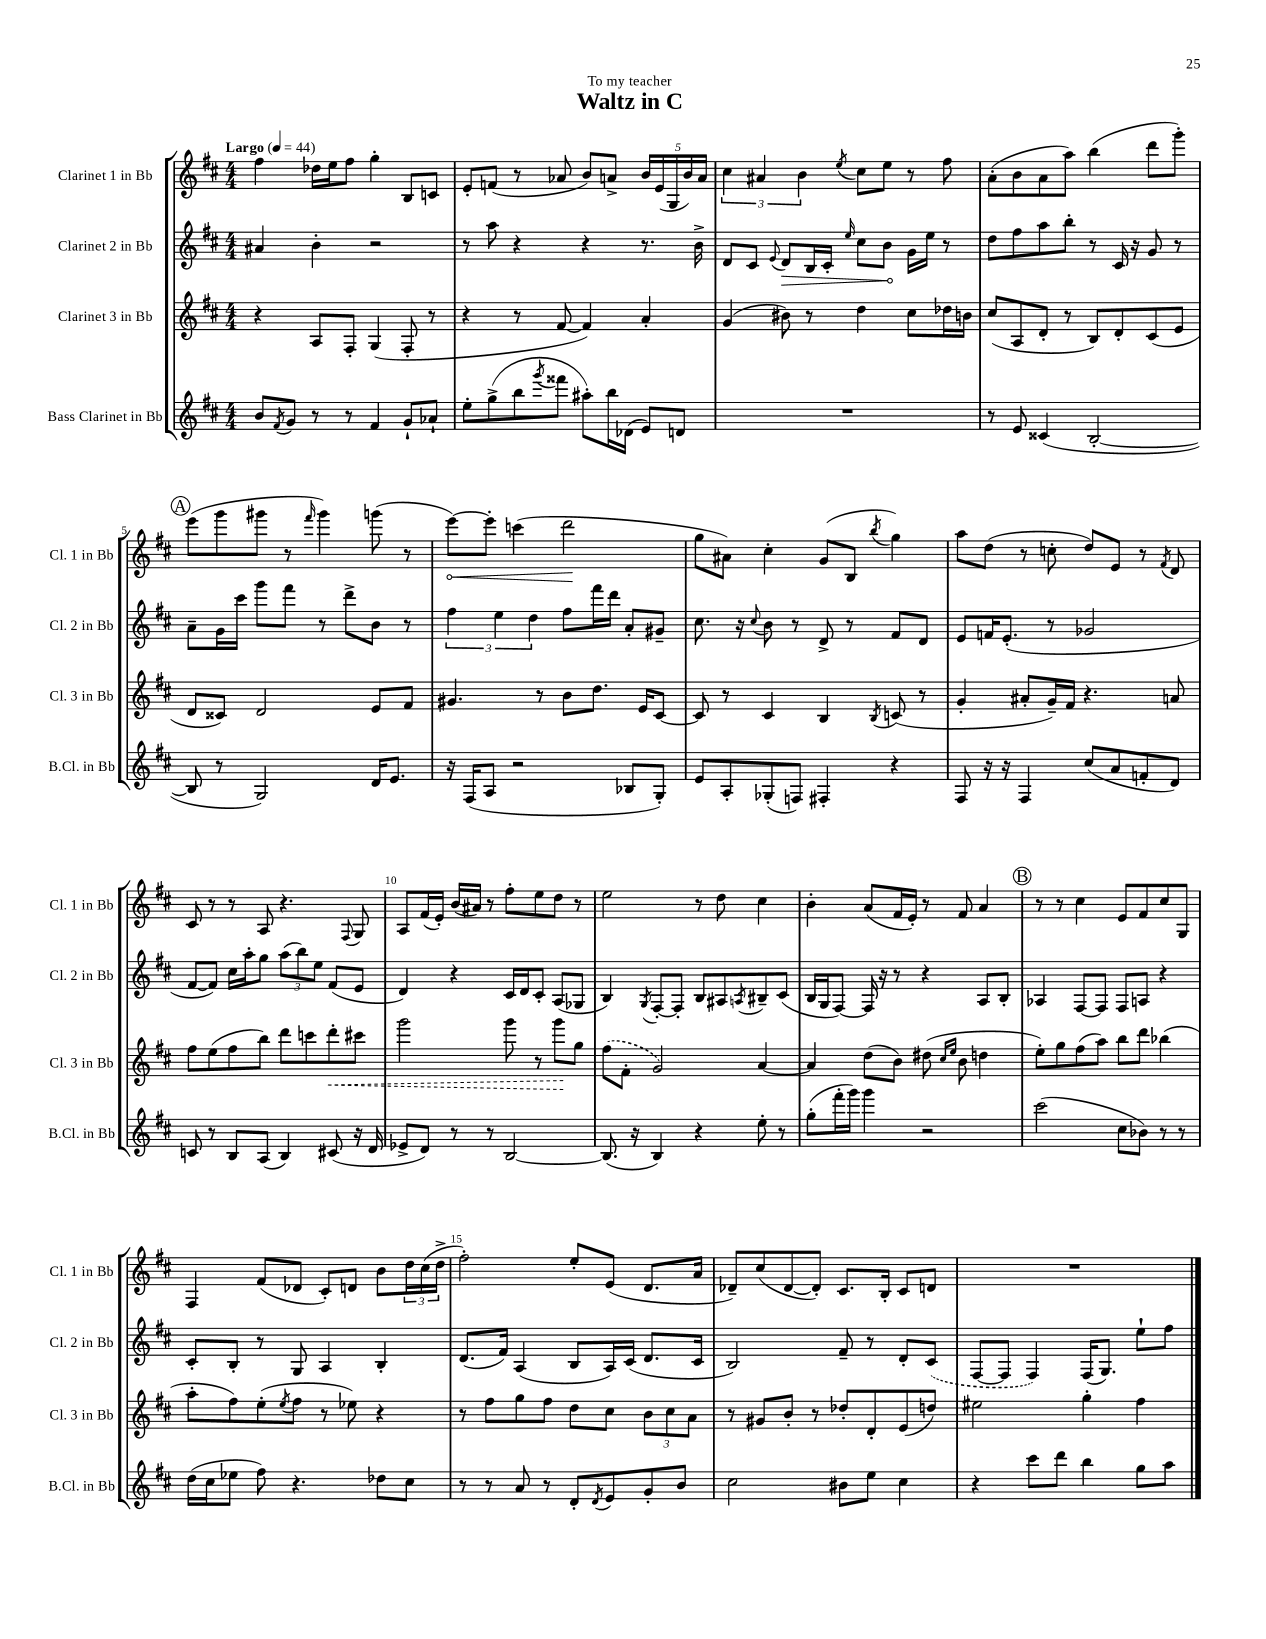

**kern	**kern	**dynam	**kern	**dynam	**kern	**dynam
*part4	*part3	*part3	*part2	*part2	*part1	*part1
*staff4	*staff3	*staff3	*staff2	*staff2	*staff1	*staff1
*I"Bass Clarinet in Bb	*I"Clarinet 3 in Bb	*	*I"Clarinet 2 in Bb	*	*I"Clarinet 1 in Bb	*
*I'B.Cl. in Bb	*I'Cl. 3 in Bb	*	*I'Cl. 2 in Bb	*	*I'Cl. 1 in Bb	*
*clefG2	*clefG2	*	*clefG2	*	*clefG2	*
*k[f#c#]	*k[f#c#]	*	*k[f#c#]	*	*k[f#c#]	*
*M4/4	*M4/4	*	*M4/4	*	*M4/4	*
*MM44	*MM44	*	*MM44	*	*MM44	*
=1	=1	=1	=1	=1	=1	=1
!	!	!	!	!	!LO:TX:a:B:t=Largo	!
8b/L	4r	.	4a#X/	.	4ff#\	.
8qf#/	.	.	.	.	.	.
8g/J	.	.	.	.	.	.
8r	8A/L	.	4b'\	.	16dd-X\LL	.
.	.	.	.	.	16ee\J	.
8r	8F#'/J	.	.	.	8ff#\J	.
4f#/	(4G/	.	2r	.	4gg'\	.
8g`/L	8F#'/	.	.	.	8B/L	.
8a-X`/J	8r	.	.	.	8cn/J	.
=2	=2	=2	=2	=2	=2	=2
8ee'\L	4r	.	8r	.	8e'/L	.
(8gg^\	.	.	8aa\	.	(8fn/J	.
8bb\	8r	.	4r	.	8r	.
8qggg/	.	.	.	.	.	.
8fff##X\J	[8f#/	.	.	.	8a-X/	.
8aa#X'\L)	4f#/])	.	4r	.	8b/L)	.
16bb\L	.	.	.	.	8an^/J	.
(16d-X\JJ	.	.	.	.	.	.
8e/L)	4a'/	.	8.r	.	20b/LL	.
.	.	.	.	.	(20e/	.
.	.	.	.	.	20G/	.
8dn/J	.	.	.	.	.	.
.	.	.	.	.	20b/)	.
.	.	.	16b^\	.	.	.
.	.	.	.	.	20a/JJ	.
=3	=3	=3	=3	=3	=3	=3
1r	(4g/	.	8d/L	.	6cc#\	.
.	.	.	8c#/J	.	.	.
.	.	.	.	.	6a#X/	.
.	.	.	8qqe/	.	.	.
!	!	!	!	!LO:HP:b	!	!
.	8b#X\)	.	8d/L	>	.	.
.	.	.	.	.	6b\	.
.	8r	.	16B/L	.	.	.
.	.	.	16c#'/JJ	.	.	.
.	.	.	16qqee/	.	8qee/	.
.	4dd\	.	8cc#\L	.	8cc#\L	.
.	.	.	8b\J	.	8ee\J	.
.	8cc#\L	.	16g\LL	]	8r	.
.	.	.	16ee\JJ	.	.	.
.	16dd-X\L	.	8r	.	8ff#\	.
.	16bn\JJ	.	.	.	.	.
=4	=4	=4	=4	=4	=4	=4
8r	(8cc#/L	.	8dd\L	.	(8a'\L	.
8e/	8A/	.	8ff#\	.	8b\	.
(4c##X/	8d'/J	.	8aa\	.	8a\	.
.	8r	.	8bb'\J	.	8aa\J)	.
[2B'/	8B/L)	.	8r	.	(4bb\	.
.	8d'/	.	16c#/	.	.	.
.	.	.	16r	.	.	.
.	(8c#/	.	8g/	.	8ddd\L	.
.	8e/J	.	8r	.	8ggg'\J)	.
!!LO:LB:g=z
!!LO:REH:place=s1:t=A
=5	=5	=5	=5	=5	=5	=5
8B/]	8d/L	.	8a~\L	.	(8eee\L	.
8r	8c##X/J)	.	16g\L	.	8ggg\	.
.	.	.	16ccc#\JJ	.	.	.
2G/)	2d/	.	8ggg\L	.	8ggg#X\J	.
.	.	.	8fff#\J	.	8r	.
.	.	.	.	.	16qqfff#/	.
.	.	.	8r	.	4ggg#\)	.
.	.	.	8ddd^\L	.	.	.
16d/KL	8e/L	.	8b\J	.	(8gggn\	.
8.e/J	.	.	.	.	.	.
.	8f#/J	.	8r	.	8r	.
=6	=6	=6	=6	=6	=6	=6
!	!	!	!	!	!	!LO:HP:b
16r	4.g#X/	.	6ff#\	.	[8eee\L)	<
(16F#/KL	.	.	.	.	.	.
8A/J	.	.	.	.	8eee'\J]	.
.	.	.	6ee\	.	.	.
2r	.	.	.	.	(4cccn\	.
.	.	.	6dd\	.	.	.
.	8r	.	.	.	.	.
.	8b\L	.	8ff#\L	.	2ddd\	.
.	8.dd\J	.	16fff#\L	.	.	.
.	.	.	16ddd\JJ	.	.	.
8B-X/L	.	.	8a'/L	.	.	.
.	16e/KL	.	.	.	.	.
8G'/J)	[8c#/J	.	8g#X~/J	.	.	.
.	.	.	.	.	.	[
=7	=7	=7	=7	=7	=7	=7
8e/L	8c#/]	.	8.cc#\	.	8gg\L	.
8A'/	8r	.	.	.	8a#X\J)	.
.	.	.	16r	.	.	.
.	.	.	8qqcc#/	.	.	.
(8G-X'/	4c#/	.	8b\	.	4cc#'\	.
8Fn/J)	.	.	8r	.	.	.
4F#X'/	4B/	.	8d^/	.	(8g/L	.
.	.	.	8r	.	8B/J	.
.	8qB/	.	.	.	8qbb/	.
4r	(8cn/	.	8f#/L	.	4gg\)	.
.	8r	.	8d/J	.	.	.
=8	=8	=8	=8	=8	=8	=8
8F#/	4g'/	.	8e/L	.	8aa\L	.
16r	.	.	16fn/K	.	(8dd\J	.
16r	.	.	(8.e'/J	.	.	.
4F#/	8a#X'/L	.	.	.	8r	.
.	16g~/L)	.	8r	.	8ccn'\	.
.	16f#/JJ	.	.	.	.	.
(8cc#/L	4.r	.	2g-X/	.	8dd/L)	.
8a/	.	.	.	.	8e/J	.
8fn'/	.	.	.	.	8r	.
.	.	.	.	.	8qf#/	.
8d/J)	8an/	.	.	.	8d/	.
!!LO:LB:g=z
=9	=9	=9	=9	=9	=9	=9
8cn/	8ff#\L	.	[8f#/L	.	8c#/	.
8r	(8ee\	.	8f#/J])	.	8r	.
8B/L	8ff#\	.	16cc#\LL	.	8r	.
.	.	.	16aa'\J	.	.	.
(8A/J	8bb\J)	.	8gg\J	.	8A/	.
4B/)	8ddd\L	.	(12aa\L	.	4.r	.
.	.	.	12bb\)	.	.	.
.	8cccn\	.	.	.	.	.
.	.	.	12ee\J	.	.	.
!	!	!LO:HP:b	!	!	!	!
(8c#X/	8ddd'\	<	(8f#/L	.	.	.
.	.	.	.	.	8qqF#/	.
16r	8ccc#X\J	.	8e/J	.	8G/	.
16d/	.	.	.	.	.	.
=10	=10	=10	=10	=10	=10	=10
8e-X^/L	2ggg\	.	4d/)	.	8A/L	.
8d/J)	.	.	.	.	(16f#/L	.
.	.	.	.	.	16e'/JJ)	.
8r	.	.	4r	.	(16b/LL	.
.	.	.	.	.	16a#X/JJ)	.
8r	.	.	.	.	8r	.
[2B/	8ggg\	.	16c#/LL	.	8ff#'\L	.
.	.	.	16d/J	.	.	.
.	8r	.	8c#'/J	.	8ee\	.
.	8ggg\L	.	(8A/L	.	8dd\J	.
.	8gg\J	[	8G-X/J	.	8r	.
=11	=11	=11	=11	=11	=11	=11
(8.B/]	(8ff#\L	.	4B/)	.	2ee\	.
.	8f#'\J	.	.	.	.	.
16r	.	.	.	.	.	.
.	.	.	8qG/	.	.	.
4B/)	2g/)	.	[8F#'/L	.	.	.
.	.	.	8F#'/J]	.	.	.
4r	.	.	8B/L	.	8r	.
.	.	.	8A#X/	.	8dd\	.
.	.	.	8qAn/	.	.	.
8ee'\	[4a/	.	8B#X~/	.	4cc#\	.
8r	.	.	(8c#/J	.	.	.
=12	=12	=12	=12	=12	=12	=12
(8gg'\L	4a/]	.	16B/LL	.	4b'\	.
.	.	.	16G/J	.	.	.
16fff#'\L	.	.	[8F#/J)	.	.	.
16ggg\JJ)	.	.	.	.	.	.
4ggg\	(8dd\L	.	16F#/]	.	(8a/L	.
.	.	.	16r	.	.	.
.	8b\J)	.	8r	.	16f#/L	.
.	.	.	.	.	16e'/JJ)	.
2r	(8dd#X\	.	4r	.	8r	.
.	16qqcc#/LL	.	.	.	.	.
.	16qqee/JJ	.	.	.	.	.
.	8b\	.	.	.	8f#/	.
.	4ddn\	.	8A/L	.	4a/	.
.	.	.	8B'/J	.	.	.
!!LO:REH:place=s1:t=B
=13	=13	=13	=13	=13	=13	=13
(2ccc#\	8ee'\L)	.	4A-X/	.	8r	.
.	8gg\	.	.	.	8r	.
.	(8ff#\	.	[8F#/L	.	4cc#\	.
.	8aa\J)	.	8F#/J]	.	.	.
8cc#\L	8bb\L	.	8F#/L	.	8e/L	.
8b-X\J)	8ddd\J	.	8An/J	.	8f#/	.
8r	(4bb-X\	.	4r	.	8cc#/	.
8r	.	.	.	.	8G/J	.
!!LO:LB:g=z
=14	=14	=14	=14	=14	=14	=14
(16dd\LL	8aa'\L	.	8c#'/L	.	4F#/	.
16cc#\J	.	.	.	.	.	.
8ee-X\J	8ff#\)	.	8B'/J	.	.	.
8ff#\)	(8ee'\	.	8r	.	(8f#/L	.
.	8qee/	.	.	.	.	.
4.r	8ff#\J	.	8G/	.	8d-X/J	.
.	8r	.	4A/	.	8c#'/L)	.
.	8ee-X\)	.	.	.	8dn/J	.
8dd-X\L	4r	.	4B'/	.	8b\L	.
8cc#\J	.	.	.	.	24dd\L	.
.	.	.	.	.	(24cc#\	.
.	.	.	.	.	24dd^\JJ	.
=15	=15	=15	=15	=15	=15	=15
8r	8r	.	(8.d/L	.	2ff#'\)	.
8r	8ff#\L	.	.	.	.	.
.	.	.	16f#/Jk)	.	.	.
8a/	8gg\	.	(4A/	.	.	.
8r	8ff#\J	.	.	.	.	.
8d'/L	8dd\L	.	8B/L	.	8ee'/L	.
8qd/	.	.	.	.	.	.
8e/	8cc#\J	.	16A/L)	.	(8e/J	.
.	.	.	(16c#/JJ	.	.	.
8g'/	12b\L	.	8.d/L	.	8.d/L	.
.	12cc#\	.	.	.	.	.
8b/J	.	.	.	.	.	.
.	12a\J	.	.	.	.	.
.	.	.	16c#/Jk	.	16a/Jk	.
=16	=16	=16	=16	=16	=16	=16
2cc#\	8r	.	2B/)	.	8d-X~/L)	.
.	8g#X/L	.	.	.	(8cc#/	.
.	8b'/J	.	.	.	[8d-/	.
.	8r	.	.	.	8d-'/J])	.
8b#X\L	8dd-X'/L	.	8f#~/	.	8.c#/L	.
8ee\J	8d'/	.	8r	.	.	.
.	.	.	.	.	16B'/Jk	.
4cc#\	(8e/	.	8d'/L	.	8c#/L	.
.	8ddn/J)	.	(8c#/J	.	8dn/J	.
=17	=17	=17	=17	=17	=17	=17
4r	2ee#X\	.	[8F#/L	.	1r	.
.	.	.	8F#/J]	.	.	.
8ccc#\L	.	.	4F#/)	.	.	.
8ddd\J	.	.	.	.	.	.
4bb\	4gg'\	.	(16F#/KL	.	.	.
.	.	.	8.G/J)	.	.	.
8gg\L	4ff#\	.	8ee`\L	.	.	.
8aa\J	.	.	8ff#\J	.	.	.
==	==	==	==	==	==	==
*-	*-	*-	*-	*-	*-	*-
